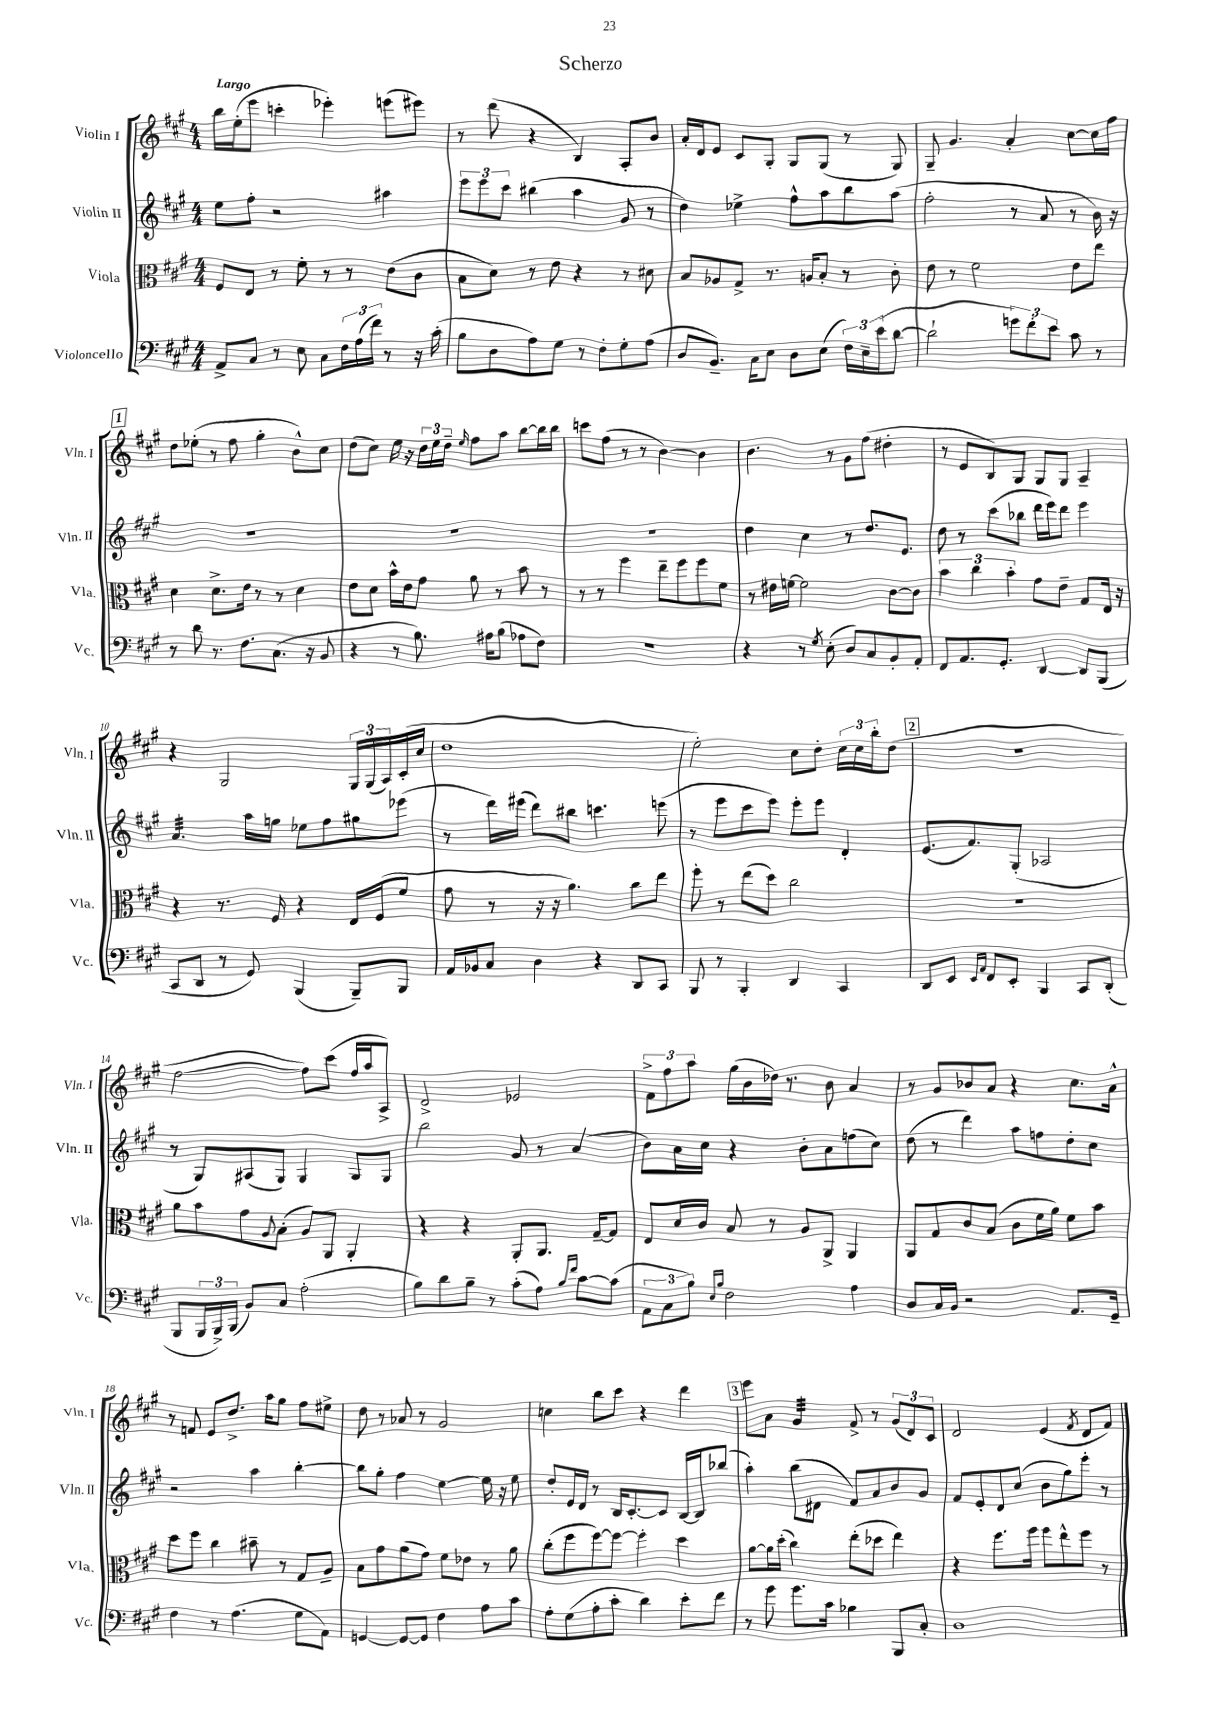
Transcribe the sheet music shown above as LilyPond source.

\header { title = "Scherzo" }
<<
\new StaffGroup <<
\new Staff = "s0" \with { instrumentName = "Violin I" shortInstrumentName = "Vln. I" } {
    \clef treble \key a \major \numericTimeSignature \time 4/4 \tempo "Largo"
    b''16 e''16-.( e'''8 c'''4-. ees'''4-.) e'''8( eis'''8) |
    r8 d'''8( r4 b4) a8-. b'8 |
    a'16-. d'16 e'8 cis'8 gis8-. gis8 gis8( r8 gis8) |
    gis8-- gis'4. a'4-. cis''8~ cis''16 fis''16 |
    \mark \markup { \box "1" } d''8 ees''8-.( r8 fis''8 gis''4-. b'8-^) cis''8 |
    d''8( cis''8) e''16 r16 \tuplet 3/2 { d''16 e''16 d''16-- } \grace { e''16 } fis''8 a''8 b''8~ b''16 b''16 |
    c'''8 fis''8( r8 r8 b'4~) b'4 |
    b'4. r8 gis'8 fis''8( dis''4-. |
    r8 e'8 b8) gis8 gis8 gis8 a4-- |
    r4 gis2 \tuplet 3/2 { gis16 gis16( a16) } cis'16-.( cis''16 |
    d''1 |
    e''2-.) cis''8 d''8-. \tuplet 3/2 { cis''16 cis''16 b''16-. } d''8( |
    \mark \markup { \box "2" } r1 |
    fis''2~ fis''8) cis'''8( fis''16 a''16 a8->) |
    d'2-> ees'2 |
    \tuplet 3/2 { fis'8-> fis''8 a''8 } gis''16( b'16 des''16) r8. b'8 a'4 |
    r8 gis'8 bes'8 a'8 r4 cis''8. a'16-^ |
    r8 f'8 e'8 d''8.-> a''16 gis''8 fis''8 eis''8-> |
    d''8 r8 aes'8 r8 gis'2 |
    c''4 b''8 cis'''8 r4 d'''4 |
    \mark \markup { \box "3" } e'''8 a'8 gis'4:32 fis'8-> r8 \tuplet 3/2 { gis'8( d'8) cis'8 } |
    d'2 e'4( \acciaccatura { fis'8 } d'8 fis'8) \bar "|." |
}
\new Staff = "s1" \with { instrumentName = "Violin II" shortInstrumentName = "Vln. II" } {
    \clef treble \key a \major \numericTimeSignature \time 4/4
    e''8 fis''8-. r2 ais''4 |
    \tuplet 3/2 { e'''8 e'''8 cis'''8 } bis''4( a''4 gis'8 r8 |
    d''4) ees''4-> fis''8-^ a''8 b''8 a''8( |
    fis''2-. r8 a'8 r8 b'16) r16 |
    \mark \markup { \box "1" } R1 |
    R1 |
    R1 |
    d''4 cis''4 r8 d''8. e'8. |
    d''8 r8 cis'''8( bes''8 d'''16 e'''16) d'''8 e'''4 |
    a'4.:32 a''16 g''16 ees''8 fis''8 gis''8 ees'''8( |
    r8 d'''16) eis'''16( d'''8) bis''8 c'''4. e'''8( |
    r8 e'''8 cis'''8 e'''8) e'''8-. e'''8 d'4-. |
    \mark \markup { \box "2" } e'8.( fis'8.) gis8-.( aes2 |
    r8 gis8) ais8( gis8) gis4 gis8 gis8 |
    b''2 gis'8 r8 a'4( |
    b'8) a'16 cis''16 r4 b'8-. a'8 f''8( cis''8) |
    d''8( r8 d'''4) a''8 f''8 d''8-. cis''8 |
    r2 a''4 b''4~-. |
    b''8 gis''8-. fis''4 e''4~ e''16 r16 e''8 |
    d''8-. e'16 d'16 r8 b16 cis'8.~-. cis'8 b16~ b16 bes''8( |
    \mark \markup { \box "3" } a''4-.) b''8( dis'8 fis'8) a'8 b'8 gis'8 |
    fis'8 e'8-. d'8 cis''8( b'8 gis''8) e'''8-. r8 \bar "|." |
}
\new Staff = "s2" \with { instrumentName = "Viola" shortInstrumentName = "Vla." } {
    \clef alto \key a \major \numericTimeSignature \time 4/4
    fis8 e8 r8 fis'8-. r8 r8 e'8( cis'8 |
    b8 d'8) r8 e'8 r4 r8 dis'8 |
    b8 aes8 gis8-> r8. a16 b8-. r8 cis'8-. |
    e'8 r8 fis'2 e'8 e''8 |
    \mark \markup { \box "1" } d'4 d'8.-> e'16 r8 r8 d'4 |
    e'8 d'8 b'16-^ e'16 gis'8 a'8 r8 b'8 r8 |
    r8 r8 fis''4 e''8-- fis''8 fis''8 fis'8 |
    r8 eis'16 f'16~ f'2 cis'8~ cis'8 |
    \tuplet 3/2 { b'4 cis''4 b'4-. } gis'8 e'8-- gis8 e16 r16 |
    r4 r8. fis16 r4 e16 fis16( fis'8 |
    gis'8 r8 r16 r16 a'4.) cis''8 e''8 |
    fis''8-. r8 e''8( d''8) cis''2 |
    \mark \markup { \box "2" } R1 |
    a'8 b'8 gis'8 \appoggiatura { a8 } b8-.( a8) a,8 a,4-. |
    r4 r4 a,8-. a,8. gis16~-- gis8 |
    e8 d'16 cis'16 b8 r8 a8 a,8-> a,4 |
    a,8 gis8 cis'8 b8( cis'8 fis'16 a'16) fis'8 b'8 |
    d''8 fis''8 cis''4 bis'8-- r8 gis8 a8-- |
    b8 gis'8 a'8( gis'8) fis'8 ees'8 r8 a'8 |
    cis''8-.( fis''8 fis''8~) fis''8~ fis''4-. d''4 |
    \mark \markup { \box "3" } a'8~ a'16 d''16-.( cis''4) e''8-.( des''8 e''4) |
    r4 fis''8. fis''16 fis''8 e''8-^ fis''8 r8 \bar "|." |
}
\new Staff = "s3" \with { instrumentName = "Violoncello" shortInstrumentName = "Vc." } {
    \clef bass \key a \major \numericTimeSignature \time 4/4
    a,8-> cis8 r8 e8 cis8 \tuplet 3/2 { fis16 a16( fis'16) } r8 r16 cis'16-.( |
    b8 d8 a8) gis8 r8 fis8-. gis8-. a8( |
    d8 b,8.--) cis16 e8 d8 e8( \tuplet 3/2 { fis16) e16-- e'16( } d'8~ |
    d'2-! \tuplet 3/2 { g'8) fis'8-. e'8 } cis'8 r8 |
    \mark \markup { \box "1" } r8 d'8 r8. fis8. cis8.( r16 b,8 |
    r4 r8 b8.) ais16 b8( aes8 fis8) |
    R1 |
    r4 r8 \acciaccatura { gis8 } e8-.( d8) cis8 b,8-. a,8-. |
    fis,8 a,8. gis,8.-. d,4~ d,8 b,,8( |
    cis,8 d,8 r8 gis,8) b,,4( b,,8--) b,,8 |
    a,16 bes,16 cis8 d4 r4 d,8 cis,8 |
    b,,8 r8 b,,4-. d,4 cis,4 |
    \mark \markup { \box "2" } d,8 e,8 \grace { e,16 a,16 } fis,8 e,8-. b,,4 cis,8 d,8-.( |
    b,,8 \tuplet 3/2 { b,,16 b,,16->) b,,16( } b,8) cis8 a2-.( |
    b8) d'8 b8-- r8 cis'8-.( a8) \grace { b16 fis'16 } cis'8~ cis'8( |
    \tuplet 3/2 { a,8 cis8 b8) } \grace { e16 b16 } fis2 a4 |
    d8 cis16 b,16 r2 a,8. gis,16-- |
    fis4 r8 a4.( gis8 a,8) |
    g,4~ g,8~ g,8 fis4 a8 cis'8 |
    a8-. gis8( a8-. cis'8-. d'4) e'8-. fis'8 |
    \mark \markup { \box "3" } r8 gis'8 gis'8. cis'16 bes4 b,,8 cis8-. |
    d1 \bar "|." |
}
>>
>>
